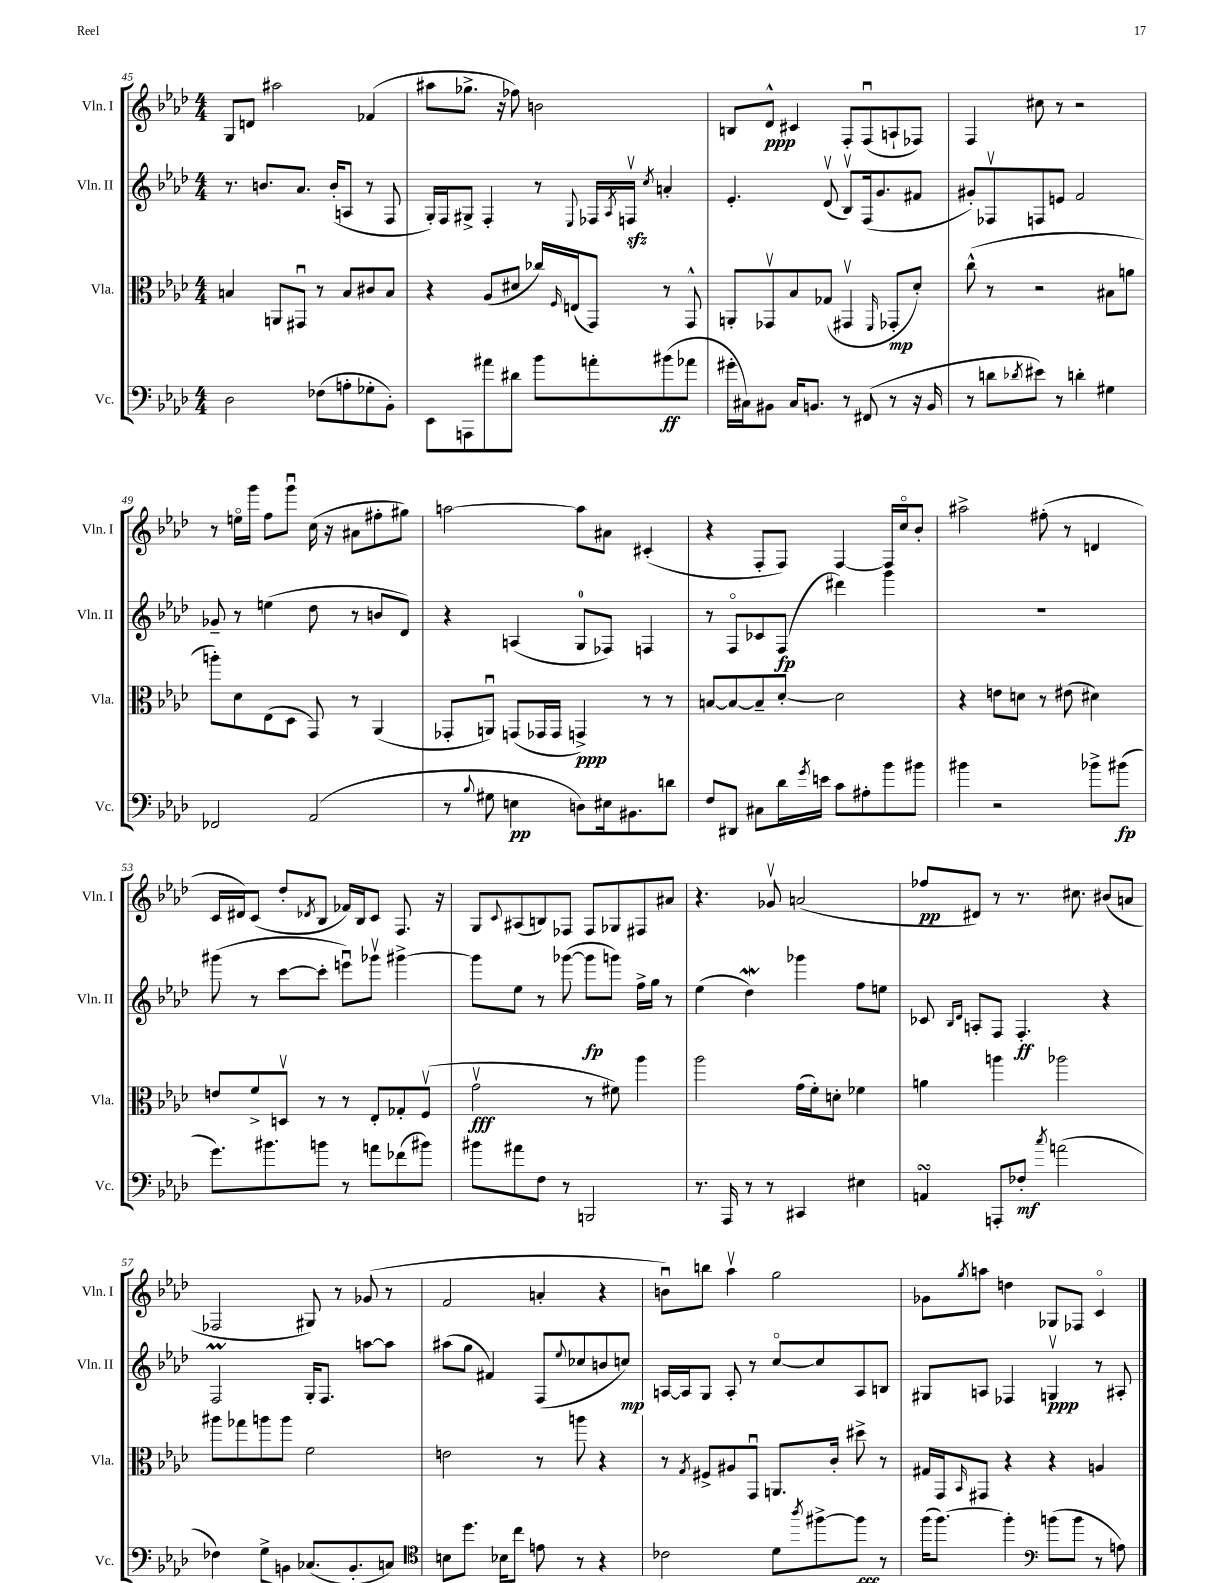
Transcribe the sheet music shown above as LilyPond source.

<<
\new StaffGroup <<
\new Staff = "s0" \with { instrumentName = "Vln. I" shortInstrumentName = "Vln. I" } {
    \clef treble \key aes \major \numericTimeSignature \time 4/4
    g8 d'8 ais''2 fes'4( |
    ais''8 ges''8.-> r16 fes''8) b'2 |
    b8 des'8-^\ppp cis'4 f8-. f8\downbow( a8-! fes8) |
    f4 cis''8 r8 r2 |
    r8 e''16\flageolet g'''16 f''8 g'''8\downbow c''16( r16 ais'8 fis''8-. gis''8) |
    a''2~ a''8 ais'8 cis'4-.( |
    r4 f8-. f8) f4~ f16 c''16\flageolet bes'8-. |
    ais''2-> fis''8-.( r8 d'4 |
    c'16 dis'16) c'8( des''8-. \acciaccatura { des'8 } bes8 fes'16) bes16 c'8 f8. r16 |
    g8 \appoggiatura { c'8 } ais8( b8) fes8 fes8 ges8 fis8 ais'8 |
    r4. ges'8\upbow a'2( |
    fes''8\pp dis'8) r8 r8. cis''8. bis'8( a'8 |
    fes2 gis8) r8 ges'8( r8 |
    f'2 a'4-. r4 |
    b'8\downbow) b''8 aes''4\upbow g''2 |
    ges'8 \acciaccatura { g''8 } a''8 d''4 ges8 fes8 c'4\flageolet \bar "|." |
}
\new Staff = "s1" \with { instrumentName = "Vln. II" shortInstrumentName = "Vln. II" } {
    \clef treble \key aes \major \numericTimeSignature \time 4/4
    r8. b'8. aes'8. b'16-.( a8 r8 f8 |
    g16-.) f16 gis8-> f4-. r8 \appoggiatura { ees8 } fes16 \acciaccatura { aes8 } f16\upbow\sfz \acciaccatura { c''8 } a'4-. |
    ees'4.-. des'8\upbow( bes8\upbow) f16( g'8. fis'8 |
    gis'8-.) fes8\upbow f8 e'8 f'2 |
    ges'8-- r8 e''4( des''8 r8 b'8 des'8) |
    r4 a4( g8-0 fes8) f4 |
    r8 f8\flageolet ces'8 f8\fp( dis'''4) g'''4 |
    R1 |
    gis'''8( r8 c'''8~ c'''8-. e'''8\downbow) ges'''8\upbow gis'''4~-> |
    gis'''8 ees''8 r8 ges'''8~( ges'''8\fp g'''8) f''16-> g''16 r8 |
    ees''4( des''4\mordent) ges'''4 f''8 e''8 |
    ces'8 \grace { bes16 des'16 } a8-. f8 f4.-.\ff r4 |
    f2\prall g16-. f8. a''8~ a''8 |
    ais''8( g''8 fis'4) f8( \appoggiatura { ees''8 } ces''8 b'8 c''8\mp) |
    a16~ a16 g8 a8-. r8 c''8~\flageolet c''8 a8 b8 |
    gis8 a8 fes4 g4\upbow\ppp r8 ais8-. \bar "|." |
}
\new Staff = "s2" \with { instrumentName = "Vla." shortInstrumentName = "Vla." } {
    \clef alto \key aes \major \numericTimeSignature \time 4/4
    b4 a,8 gis,8\downbow r8 b8 cis'8 b8 |
    r4 aes8( dis'8 ces''16) \grace { f16 } e16( g,8) r8 g,8-^ |
    a,8-. ges,8\upbow bes8 ges8( gis,4\upbow \grace { f,16 } ges,8-.\mp des'8-.) |
    c''8-^( r8 r2 bis8 a'8 |
    a''8-.) des'8 ees8( des8 g,8) r8 aes,4( |
    ges,8-. a,8\downbow) g,8( ges,16 ges,16 g,4->\ppp) r8 r8 |
    b8~ b8~ b8-- des'8~-. des'2 |
    r4 e'8 d'8 r8 eis'8( dis'4) |
    e'8 f'8-> d8\upbow r8 r8 ees8-. ges8-. f8\upbow( |
    g'2\upbow\fff r8 fis'8) aes''4 |
    aes''2 g'16( f'16-.) d'8-. fes'4 |
    a'4 a''4 aes''2 |
    ais''8 ges''8 a''8 a''8 f'2 |
    e'2 r8 a''8 r4 |
    r8 \acciaccatura { g8 } fis8-> ais8 g,8\downbow a,8. c'16-. dis''8-> r8 |
    gis16 g,16 \grace { bes,16 } gis,8 r4 r4 a4 \bar "|." |
}
\new Staff = "s3" \with { instrumentName = "Vc." shortInstrumentName = "Vc." } {
    \clef bass \key aes \major \numericTimeSignature \time 4/4
    des2 fes8( a8-. ges8-. bes,8-.) |
    ees,8 a,,8 ais'8 dis'8 bes'8 a'8-. bis'8\ff( aes'8 |
    gis'16-. cis16) bis,8 cis16 b,8. r8 fis,8( r8 r16 b,16 |
    r8 d'8 \acciaccatura { des'8 } eis'8) r8 d'4-. gis4 |
    fes,2 aes,2( |
    r8 \appoggiatura { bes8 } gis8 e4\pp d8) eis16 bis,8. d'8 |
    f8 dis,8 cis8 des'16 \acciaccatura { g'8 } e'16 c'8 ais8-. bes'8 bis'8 |
    bis'4 r2 bes'8-> bis'8\fp( |
    g'8.) bis'8. b'8 r8 a'8 fes'8( bis'8) |
    bis'8 ais'8 f8 r8 b,,2 |
    r8. aes,,16 r8 r8 cis,4 eis4 |
    a,4\turn a,,8-. fes8-.\mf \acciaccatura { c''8 } a'2( |
    fes4) g8-> b,8 ces8.( b,8.-. c8) |
    \clef tenor b8 des''8. bes16 c''8 e'8 r8 r4 |
    ces'2 des'8 \acciaccatura { aes''8 } fis''8~-> fis''8\fff r8 |
    f''16( f''8.~) f''4-. \clef bass b'8( b'8 r8 a8) \bar "|." |
}
>>
>>
\layout { \context { \Score currentBarNumber = #45 } }
